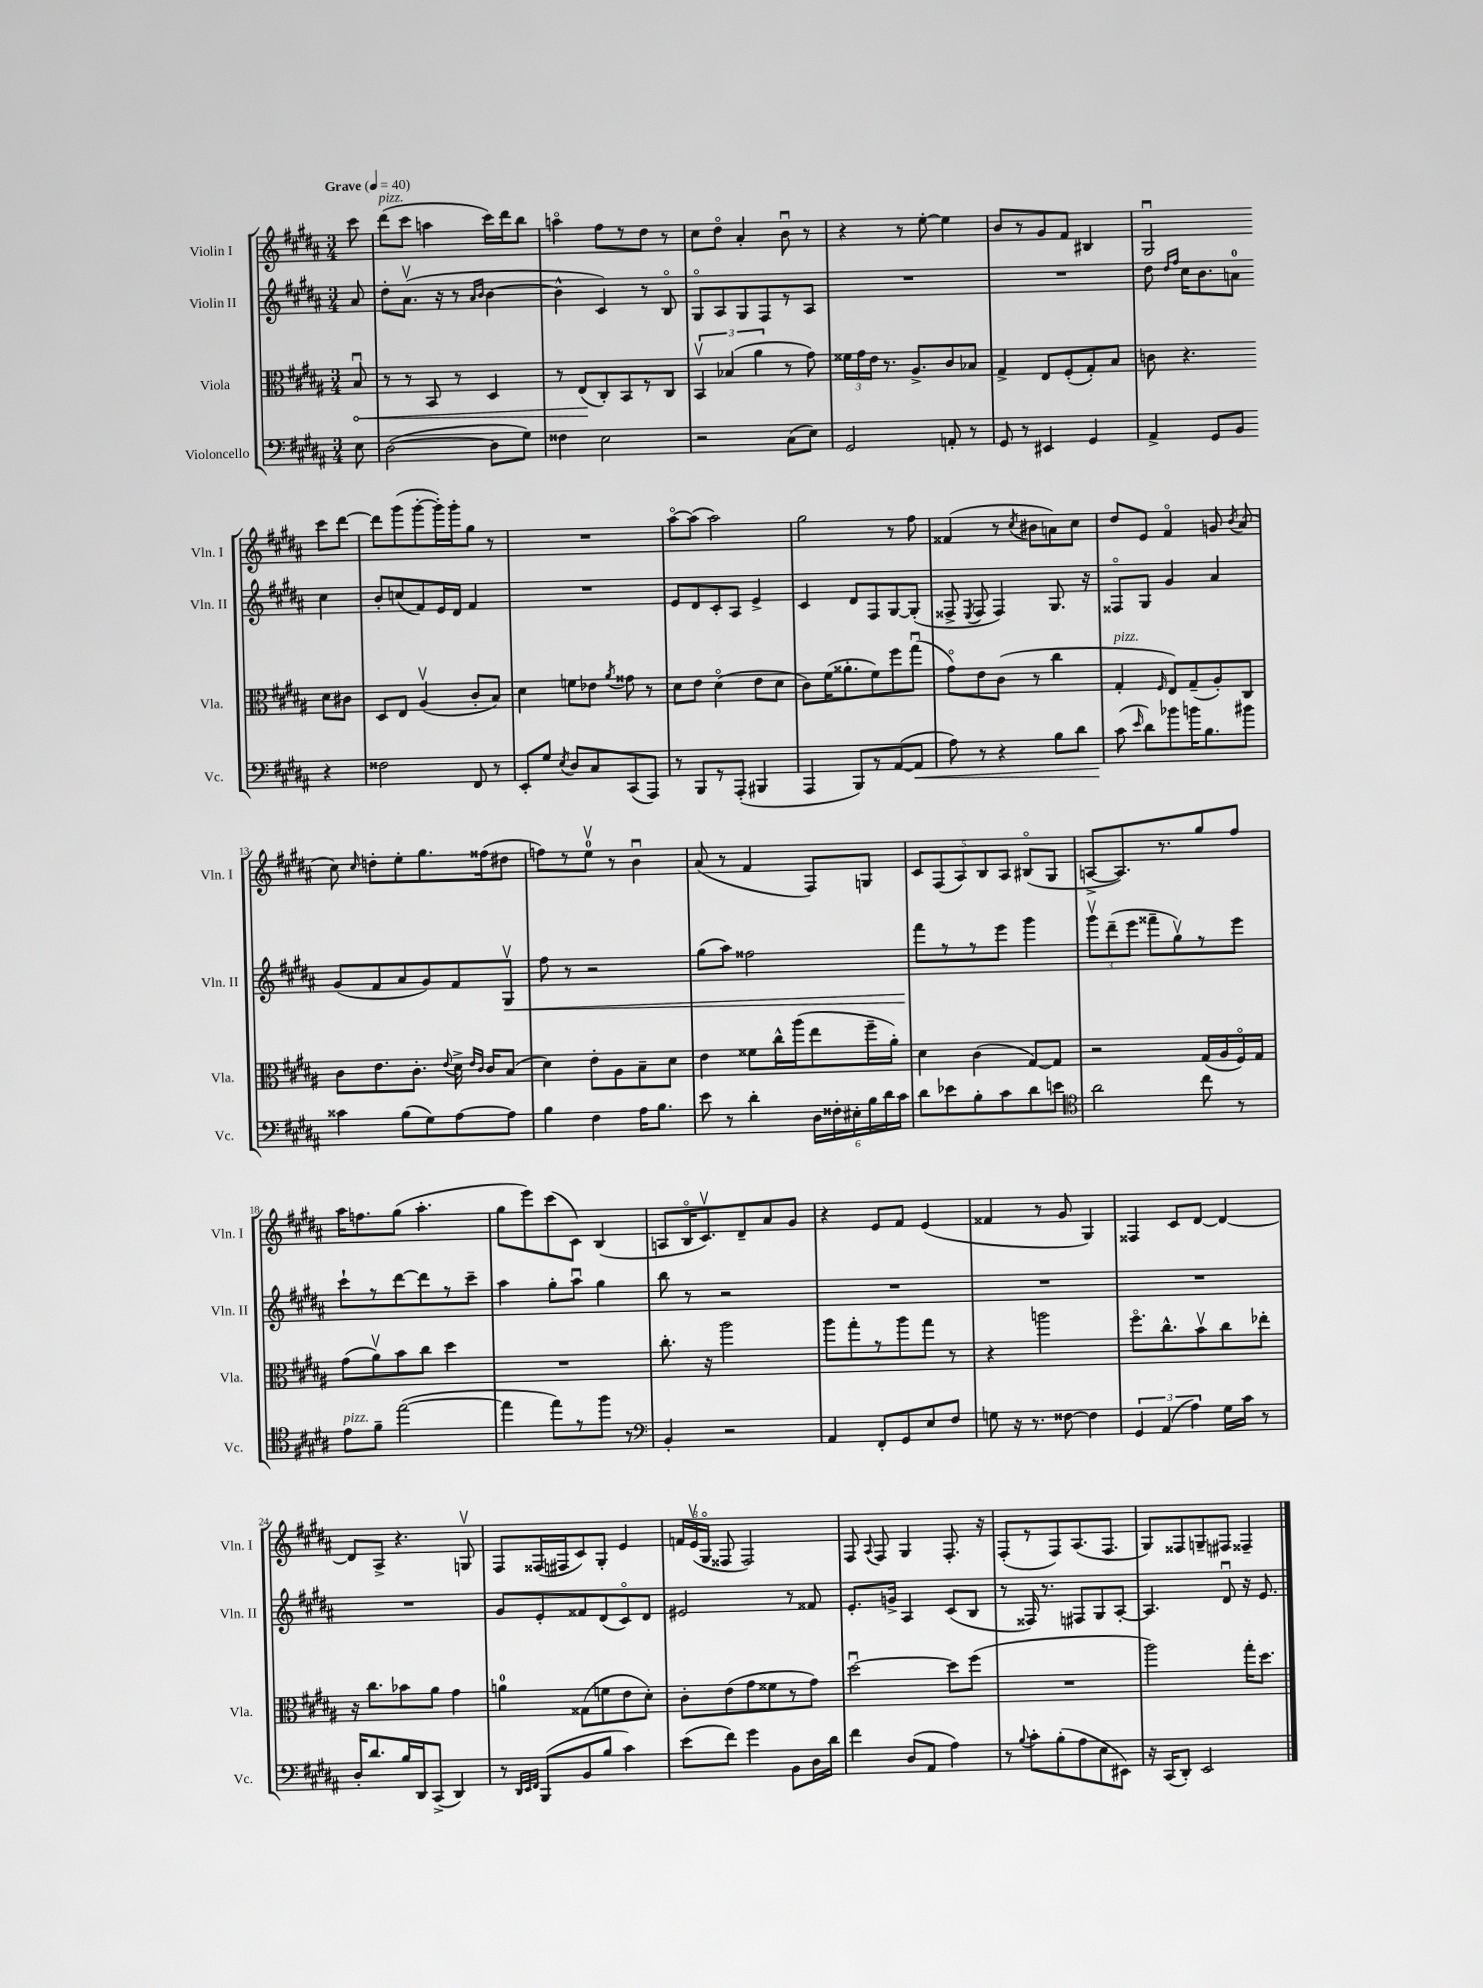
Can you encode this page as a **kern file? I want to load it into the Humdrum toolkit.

**kern	**dynam	**kern	**dynam	**kern	**dynam	**kern
*part4	*part4	*part3	*part3	*part2	*part2	*part1
*staff4	*staff4	*staff3	*staff3	*staff2	*staff2	*staff1
*I"Violoncello	*	*I"Viola	*	*I"Violin II	*	*I"Violin I
*I'Vc.	*	*I'Vla.	*	*I'Vln. II	*	*I'Vln. I
*clefF4	*	*clefC3	*	*clefG2	*	*clefG2
*k[f#c#g#d#a#]	*	*k[f#c#g#d#a#]	*	*k[f#c#g#d#a#]	*	*k[f#c#g#d#a#]
*M3/4	*	*M3/4	*	*M3/4	*	*M3/4
*MM40	*	*MM40	*	*MM40	*	*MM40
=	=	=	=	=	=	=
!	!	!	!	!	!	!LO:TX:a:B:t=Grave
!	!	!	!LO:HP:b	!	!	!
8E\	.	8Bu/	<	8a#/	.	8ccc#\
=1	=1	=1	=1	=1	=1	=1
!	!	!	!	!	!	!LO:TX:a:i:t=pizz.
([2D#\	.	8r	.	8dd#'\L	.	(8ddd#\L
.	.	8r	.	(8.a#v\J	.	8ccc#\J
.	.	8BB/	.	.	.	4aan\
.	.	.	.	16r	.	.
.	.	8r	.	8r	.	.
.	.	.	.	16qqa#/LL	.	.
.	.	.	.	16qqb/JJ	.	.
8D#\L]	.	4D#/	.	[4b\	.	16ccc#\LL)
.	.	.	.	.	.	16ddd#\J
8G#\J)	.	.	.	.	.	8bb\J
=2	=2	=2	=2	=2	=2	=2
4F##X\	.	8r	.	4b^^\]	.	4aan\
.	.	(8E/L	.	.	.	.
2E\	.	8C#'/)	[	4c#/)	.	8ff#\L
.	.	8BB/	.	.	.	8r
.	.	8r	.	8r	.	8dd#\J
.	.	8C#/J	.	8B/	.	8r
=3	=3	=3	=3	=3	=3	=3
2r	.	6BBv/	.	8G#/L	.	8cc#\L
.	.	.	.	8A#/	.	8dd#\J
.	.	(6B-X/	.	.	.	.
.	.	.	.	8G#/	.	4a#'/
.	.	6a#\	.	.	.	.
.	.	.	.	8F#/	.	.
(8C#\L	.	8r	.	8r	.	8bu\
8E\J)	.	8g#\)	.	8A#/J	.	8r
=4	=4	=4	=4	=4	=4	=4
2GG#/	.	24f##X\LL	.	2.r	.	4r
.	.	24g#\	.	.	.	.
.	.	24e\JJ	.	.	.	.
.	.	8.r	.	.	.	.
.	.	.	.	.	.	8r
.	.	8.A#^/L	.	.	.	.
.	.	.	.	.	.	[8ee'\
8AAn'/	.	8c#/	.	.	.	4ee\]
8r	.	8B-X/J	.	.	.	.
=5	=5	=5	=5	=5	=5	=5
8GG#/	.	4G#^/	.	2.r	.	8b/L
8r	.	.	.	.	.	8r
4EE#X/	.	8E/L	.	.	.	8g#/
.	.	(8F#'/	.	.	.	8f#/J
4GG#/	.	8G#'/)	.	.	.	4B#X/
.	.	8B/J	.	.	.	.
=6	=6	=6	=6	=6	=6	=6
4AA#^/	.	8cn\	.	8dd#\	.	2G#u/
.	.	.	.	16qqdd#/LL	.	.
.	.	.	.	16qqff#/JJ	.	.
.	.	4.r	.	16cc#\KL	.	.
.	.	.	.	8.b\	.	.
8GG#/L	.	.	.	.	.	.
8BB/J	.	.	.	8an\J	.	.
4r	.	8d#\L	.	4cc#\	.	8ccc#\L
.	.	8c#X\J	.	.	.	[8ddd#\J
!!LO:LB:g=z
=7	=7	=7	=7	=7	=7	=7
2F##X\	.	8D#/L	.	8b'/L	.	8ddd#\L]
.	.	8E/J	.	(8ccn/	.	(8ggg#\
.	.	(4A#v/	.	8f#/)	.	[8ggg#'\
.	.	.	.	16e/L	.	16ggg#'\L])
.	.	.	.	16d#/JJ	.	16ggg#'\J
8FF#/	.	8c#'/L	.	4f#/	.	8gg#\J
8r	.	8B/J)	.	.	.	8r
=8	=8	=8	=8	=8	=8	=8
8EE'/L	.	4d#\	.	2.r	.	2.r
8G#/J	.	.	.	.	.	.
8qE/	.	.	.	.	.	.
8D#/L	.	8fn\L	.	.	.	.
8C#/	.	8e-X\J	.	.	.	.
.	.	8qa#/	.	.	.	.
(8CC#/	.	8g##X\	.	.	.	.
8AAA#/J)	.	8r	.	.	.	.
=9	=9	=9	=9	=9	=9	=9
8r	.	8d#\L	.	8e/L	.	[8aa#\L
8BBB/L	.	8e\J	.	8d#/	.	(8aa#\J]
8r	.	(4d#\	.	8c#'/	.	2aa#\)
(8AAA#'/J	.	.	.	8A#/J	.	.
4BBB#X/	.	8e\L	.	4e^/	.	.
.	.	8d#\J	.	.	.	.
=10	=10	=10	=10	=10	=10	=10
4AAA#/	.	8c#\L)	.	4c#/	.	2gg#\
.	.	(16f#\K	.	.	.	.
.	.	8.a##X'\	.	.	.	.
8BBB/L)	.	.	.	8d#/L	.	.
8r	.	8f#\)	.	8F#/	.	.
([8AA#/	.	8ff#\	.	[8G#/	.	8r
!	!LO:HP:b	!	!	!	!	!
8AA#/J]	<	(8gg#u\J	.	(8G#'/J]	.	8ff#\
=11	=11	=11	=11	=11	=11	=11
8A#\)	.	8g#\L)	.	8F##X^/	.	(4f##X/
.	.	.	.	8qE/	.	.
8r	.	8e\	.	8F##/	.	.
4r	.	(8c#\J	.	4F##/)	.	8r
.	.	.	.	.	.	8qcc#/
.	.	8r	.	.	.	8b#X\L
8B\L	.	4cc#\	.	8.G#/	.	8an\)
8d#\J	.	.	.	.	.	8cc#\J
.	.	.	.	16r	.	.
=12	=12	=12	=12	=12	=12	=12
!	!	!LO:TX:a:i:t=pizz.	!	!	!	!
(8c#\	.	4G#'/	.	8F##X/L	.	8dd#/L
16qqe/	.	.	.	.	.	.
8d#\L)	[	.	.	8G#/J	.	8e/J
.	.	16qqF#/	.	.	.	.
8b-X\	.	8E/L)	.	4g#/	.	4f#/
16bn\K	.	(8G#~/	.	.	.	.
8.B\	.	.	.	.	.	.
.	.	8A#'/)	.	4a#/	.	8gn/
.	.	.	.	.	.	8qb/
8b#X\J	.	8C#/J	.	.	.	(8a#/
!!LO:LB:g=z
=13	=13	=13	=13	=13	=13	=13
4c##X\	.	8c#\L	.	(8g#/L	.	8cc#\)
.	.	.	.	.	.	16qqcc#/
.	.	8.e\	.	8f#/	.	8ddn'\L
(8B\L	.	.	.	8a#/	.	8ee'\
.	.	8.c#'\J	.	.	.	.
8G#\)	.	.	.	8g#/)	.	8.gg#\
.	.	8qqe/	.	.	.	.
[8A#\	.	16d#^\	.	8f#/	.	.
.	.	16qqe/LL	.	.	.	.
.	.	16qqc#/JJ	.	.	.	.
.	.	16c#/KL	.	.	.	(16ff##X\k
!	!	!	!	!	!LO:HP:b	!
8A#\J]	.	(8B/J	.	8G#v/J	<	8dd#X\J
=14	=14	=14	=14	=14	=14	=14
4B\	.	4d#\)	.	8ff#\	.	8ffn\L)
.	.	.	.	8r	.	8r
4F#\	.	8e'\L	.	2r	.	8eev\J
.	.	8A#\	.	.	.	8r
16A#\KL	.	8B~\	.	.	.	4bu\
8.B\J	.	.	.	.	.	.
.	.	8d#\J	.	.	.	.
=15	=15	=15	=15	=15	=15	=15
8e\	.	4e\	.	(8gg#\L	.	(8a#/
8r	.	.	.	8aa#\J)	.	8r
4d#'\	.	8f##X\L	.	2ff##X\	.	4f#/
.	.	16cc#^^\L	.	.	.	.
.	.	(16aa#\J	.	.	.	.
24D#\LL	.	8ee\	.	.	.	8F#/L)
24F##X'\	.	.	.	.	.	.
24E#X'\	.	.	.	.	.	.
24B\	.	16ff#~\L	.	.	.	8Gn/J
24d#\	.	.	.	.	.	.
.	.	16a#'\JJ)	.	.	.	.
24c#\JJ	.	.	.	.	.	.
=16	=16	=16	=16	=16	=16	=16
8d#\L	.	4d#\	.	8fff#\L	.	10c#/L
.	.	.	.	.	.	(10F#/
8e-X\	.	.	.	8r	[	.
.	.	.	.	.	.	10A#/)
8B'\	.	(4c#\	.	8r	.	.
.	.	.	.	.	.	10B/
8c#\	.	.	.	8eee\J	.	.
.	.	.	.	.	.	10A#/J
8d#\	.	[8G#/L)	.	4ggg#\	.	(8B#X/L
8en\J	.	8G#/J]	.	.	.	8G#/J
=17	=17	=17	=17	=17	=17	=17
*clefC4	*	*	*	*	*	*
2a#\	.	2r	.	12ggg#v\L	.	[8An^/L
.	.	.	.	(12ddd#~\	.	.
.	.	.	.	.	.	8.A/])
.	.	.	.	12eee\J	.	.
.	.	.	.	8fff##X~\L	.	.
.	.	.	.	.	.	8.r
.	.	.	.	8gg#v\)	.	.
8cc#\	.	(16G#/LL	.	8r	.	8gg#/
.	.	16A#/	.	.	.	.
8r	.	16F#/)	.	8eee\J	.	8ff#/J
.	.	16G#/JJ	.	.	.	.
!!LO:LB:g=z
=18	=18	=18	=18	=18	=18	=18
!LO:TX:a:i:t=pizz.	!	!	!	!	!	!
8e\L	.	(8g#\L	.	8ccc#`\L	.	16aa#\KL
.	.	.	.	.	.	8.ffn\
8f#~\J	.	8a#v\)	.	8r	.	.
([2ee\	.	8b\	.	[8ddd#\	.	(8gg#\J
.	.	8cc#\J	.	8ddd#\]	.	4.aa#'\
.	.	4dd#\	.	8r	.	.
.	.	.	.	8ccc#~\J	.	.
=19	=19	=19	=19	=19	=19	=19
4ee\]	.	2.r	.	4aa#\	.	8gg#\L
.	.	.	.	.	.	8eee\)
8ee\L)	.	.	.	8gg#'\L	.	(8ccc#\
8r	.	.	.	8aa#u\J	.	8c#\J)
8ff#\J	.	.	.	4gg#\	.	(4B/
8r	.	.	.	.	.	.
=20	=20	=20	=20	=20	=20	=20
*clefF4	*	*	*	*	*	*
4BB'/	.	8.cc#'\	.	8bb\	.	8An/L
.	.	.	.	8r	.	16B/K
.	.	16r	.	.	.	8.c#v/)
2r	.	2aa#\	.	2r	.	.
.	.	.	.	.	.	8d#~/
.	.	.	.	.	.	8a#/
.	.	.	.	.	.	8g#/J
=21	=21	=21	=21	=21	=21	=21
4AA#/	.	8aa#\L	.	2.r	.	4r
.	.	8gg#'\	.	.	.	.
8FF#'/L	.	8r	.	.	.	8e/L
8GG#/	.	8aa#\	.	.	.	8f#/J
8E/	.	8gg#\J	.	.	.	(4e/
8F#/J	.	8r	.	.	.	.
=22	=22	=22	=22	=22	=22	=22
8Gn\	.	4r	.	2.r	.	4f##X/
16r	.	.	.	.	.	.
8.r	.	.	.	.	.	.
.	.	2aan\	.	.	.	8r
[8F##X\	.	.	.	.	.	8g#/
4F##\]	.	.	.	.	.	4G#/)
=23	=23	=23	=23	=23	=23	=23
6GG#/	.	8.ff#\L	.	2.r	.	4F##X/
(6AA#/	.	.	.	.	.	.
.	.	8.cc#^^\	.	.	.	.
.	.	.	.	.	.	8c#/L
6A#\)	.	.	.	.	.	.
.	.	8bv\	.	.	.	[8d#/J
16G#\LL	.	8cc#\	.	.	.	4d#/_
16c#\JJ	.	.	.	.	.	.
8r	.	8ee-X'\J	.	.	.	.
!!LO:LB:g=z
=24	=24	=24	=24	=24	=24	=24
16D#'/KL	.	16r	.	2.r	.	8d#/L]
8.d#/	.	8.cc#\L	.	.	.	.
.	.	.	.	.	.	8A#^/J
16B/L	.	8b-X\	.	.	.	4.r
16DD#/J	.	.	.	.	.	.
(8CC#^/J	.	8a#\J	.	.	.	.
4DD#/)	.	4g#\	.	.	.	.
.	.	.	.	.	.	8Gnv/
=25	=25	=25	=25	=25	=25	=25
8r	.	4an\	.	8g#/L	.	8F#/L
32qqDD#/LLL	.	.	.	.	.	.
32qqEE/	.	.	.	.	.	.
32qqFF#/JJJ	.	.	.	.	.	.
(8BBB/L	.	.	.	8e'/	.	(16F##X/L
.	.	.	.	.	.	16F#X/J
8BB/	.	(8G##X\L	.	8f##X/	.	8c#/)
8B/J	.	8fn\	.	(8d#/	.	8G#'/J
4c#\)	.	8e\	.	8c#/)	.	4e/
.	.	8d#'\J)	.	8d#/J	.	.
=26	=26	=26	=26	=26	=26	=26
(8e\L	.	8c#'\L	.	2e#X/	.	24fn/LL
.	.	.	.	.	.	(24ev/
.	.	.	.	.	.	24G#/JJ
8f#\J)	.	(8e\	.	.	.	8F##X/
4g#\	.	8g#\	.	.	.	2F##/)
.	.	8f##X\	.	.	.	.
8BB\L	.	8r	.	8r	.	.
16D#\L	.	8g#\J)	.	8f##X/	.	.
16d#\JJ	.	.	.	.	.	.
=27	=27	=27	=27	=27	=27	=27
4f#\	.	[2dd#u\	.	8.e'/L	.	8F#/
.	.	.	.	.	.	8qqA#/
.	.	.	.	.	.	8F#/
.	.	.	.	16gn^/Jk	.	.
(8D#/L	.	.	.	4A#/	.	4G#/
8AA#/J	.	.	.	.	.	.
4A#\)	.	8dd#\L]	.	(8c#/L	.	8.F#'/
.	.	(8ff#\J	.	8B/J	.	.
.	.	.	.	.	.	16r
=28	=28	=28	=28	=28	=28	=28
8r	.	2.r	.	8r	.	(8F#'/L
8qqB/	.	.	.	.	.	.
8c#'\L	.	.	.	16F##X/)	.	8r
.	.	.	.	8.r	.	.
(8B'\	.	.	.	.	.	8F#/)
8A#\	.	.	.	8F#X/L	.	(8.A#/
8E\	.	.	.	8G#/	.	.
.	.	.	.	.	.	8.F#/J
8EE#X\J)	.	.	.	[8A#'/J	.	.
=29	=29	=29	=29	=29	=29	=29
16r	.	2aa#\)	.	4.A#/]	.	8G#/L)
(16CC#/KL	.	.	.	.	.	.
8DD#'/J)	.	.	.	.	.	8F##X/
2EE/	.	.	.	.	.	8Gn~/
.	.	.	.	8d#u/	.	8F#X/J
.	.	16gg#'\KL	.	16r	.	4F##X~/
.	.	8.dd#\J	.	8.e/	.	.
==	==	==	==	==	==	==
*-	*-	*-	*-	*-	*-	*-
